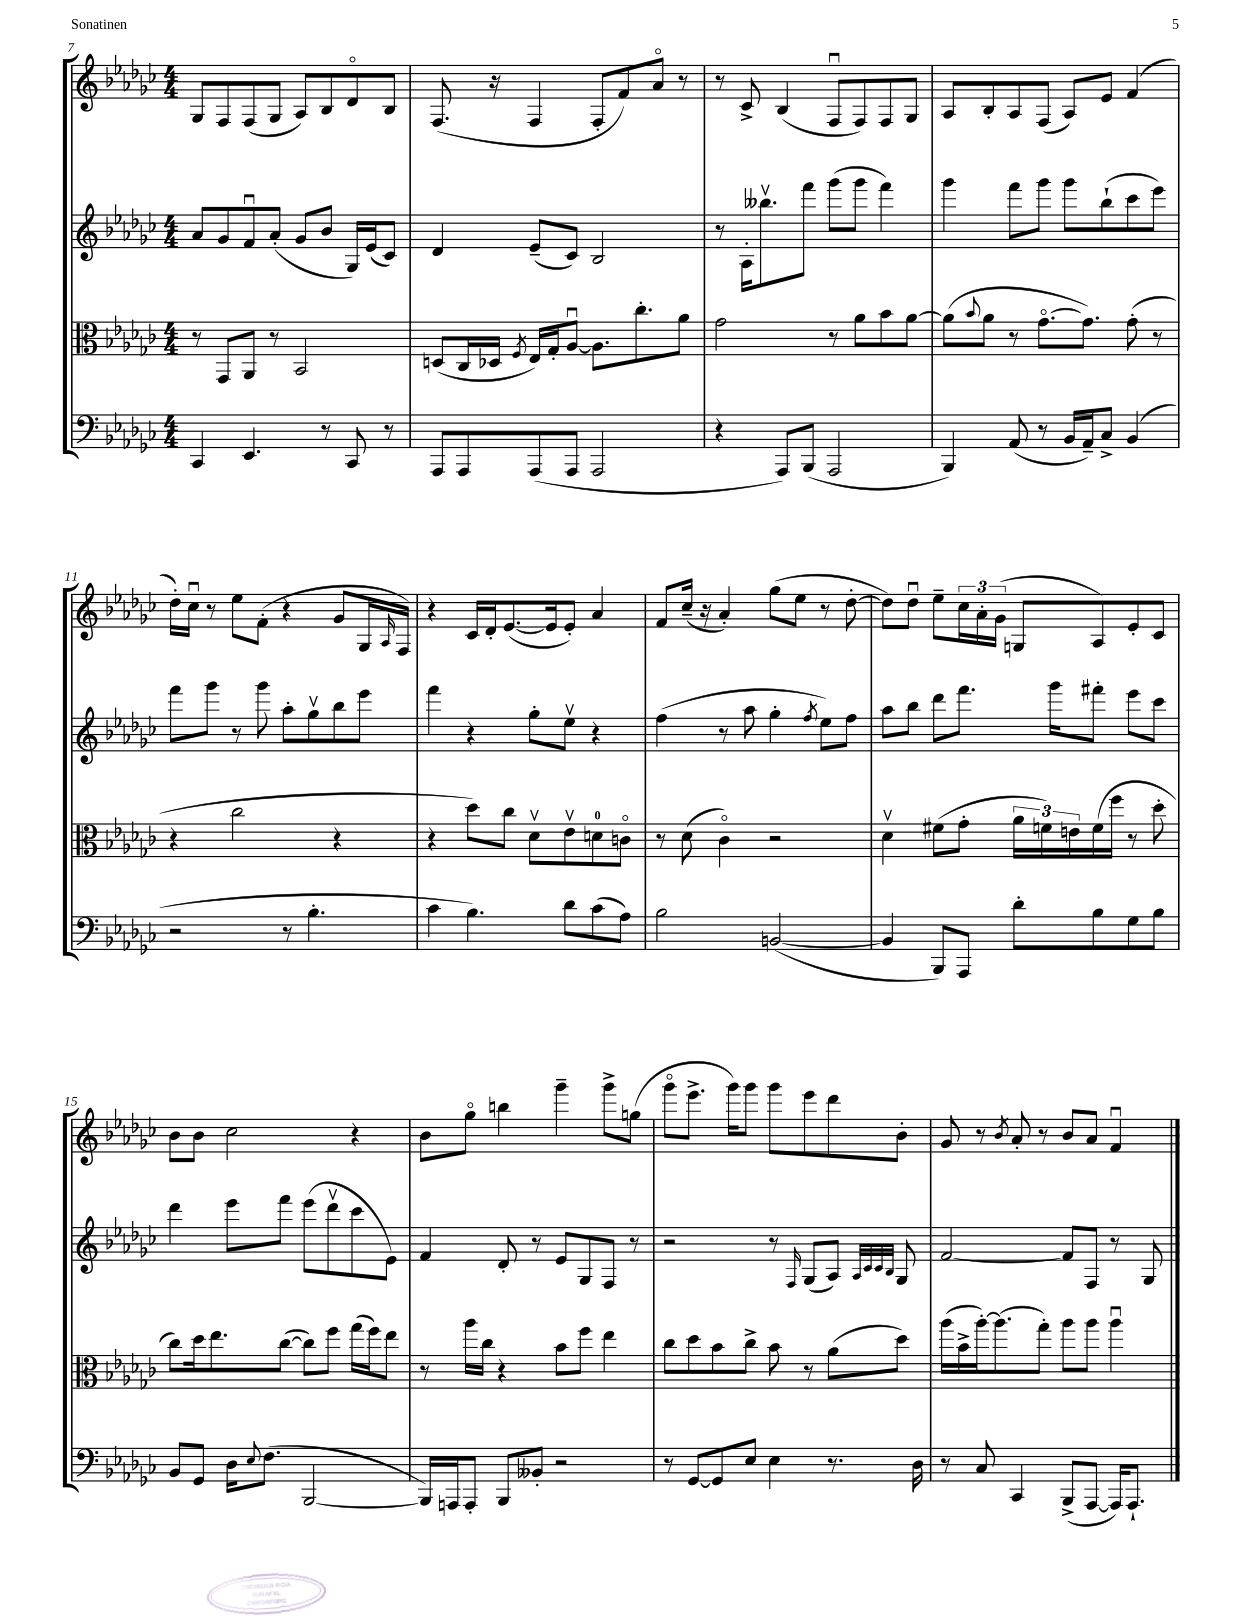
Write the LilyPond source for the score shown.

<<
\new StaffGroup <<
\new Staff = "s0" {
    \clef treble \key ges \major \numericTimeSignature \time 4/4
    ges8 f8 f8( ges8 aes8) bes8 des'8\flageolet bes8 |
    f8.( r16 f4 f8-. f'8) aes'8\flageolet r8 |
    r8 ces'8-> bes4( f8\downbow f8) f8 ges8 |
    aes8 bes8-. aes8 f8( aes8) ees'8 f'4( |
    des''16-.) ces''16\downbow r8 ees''8 f'8-.( r4 ges'8 ges16 \grace { aes16 } f16) |
    r4 ces'16 des'16-. ees'8.~( ees'16 ees'8-.) aes'4 |
    f'8 ces''16--( r16 aes'4-.) ges''8( ees''8 r8 des''8~-. |
    des''8) des''8\downbow ees''8-- \tuplet 3/2 { ces''16 aes'16-. ges'16( } g8 aes8) ees'8-. ces'8 |
    bes'8 bes'8 ces''2 r4 |
    bes'8 ges''8\flageolet b''4 ges'''4-- ges'''8-> g''8( |
    ges'''8\flageolet ees'''8.-> ges'''16) ges'''8 ges'''8 ees'''8 des'''8 bes'8-. |
    ges'8 r8 \acciaccatura { bes'8 } aes'8-. r8 bes'8 aes'8 f'4\downbow \bar "|." |
}
\new Staff = "s1" {
    \clef treble \key ges \major \numericTimeSignature \time 4/4
    aes'8 ges'8 f'8\downbow aes'8-.( ges'8 bes'8 ges16) ees'16( ces'8) |
    des'4 ees'8--( ces'8) bes2 |
    r8 aes16-. beses''8.\upbow f'''8 ges'''8( ges'''8 f'''4) |
    ges'''4 f'''8 ges'''8 ges'''8 bes''8-!( ces'''8 ees'''8) |
    f'''8 ges'''8 r8 ges'''8 aes''8-. ges''8\upbow bes''8 ees'''8 |
    f'''4 r4 ges''8-. ees''8\upbow r4 |
    f''4( r8 aes''8 ges''4-. \acciaccatura { f''8 } ees''8) f''8 |
    aes''8 bes''8 des'''8 f'''8. ges'''16 fis'''8-. ees'''8 ces'''8 |
    des'''4 ees'''8 f'''8 ees'''8( des'''8\upbow ces'''8 ees'8) |
    f'4 des'8-. r8 ees'8 ges8 f8 r8 |
    r2 r8 \grace { f16 } ges8( aes8) \grace { aes32 ces'32 ces'32 bes32 } ges8 |
    f'2~ f'8 f8 r8 ges8 \bar "|." |
}
\new Staff = "s2" {
    \clef alto \key ges \major \numericTimeSignature \time 4/4
    r8 ges,8 aes,8 r8 bes,2 |
    d8( ces16 des16 \acciaccatura { f8 } ees16) ges16-. aes8~\downbow aes8. ces''8.-. aes'8 |
    ges'2 r8 aes'8 bes'8 aes'8~ |
    aes'8( \appoggiatura { bes'8 } aes'8 r8 ges'8.~\flageolet ges'8.) ges'8-.( r8 |
    r4 ces''2 r4 |
    r4 des''8) ces''8 des'8\upbow ees'8\upbow d'8-0 c'8\flageolet |
    r8 des'8( ces'4\flageolet) r2 |
    des'4\upbow fis'8( ges'8-. \tuplet 3/2 { aes'16 f'16) e'16 } f'16( f''16 r8 des''8-. |
    ces''8) des''16 ees''8. ces''8~( ces''8) f''8 ges''16( f''16) ees''8 |
    r8 aes''16 ces''16 r4 bes'8 f''8 ees''4 |
    ces''8 des''8 bes'8 ces''8-> bes'8 r8 aes'8( des''8) |
    aes''16( bes'16-> aes''16~-.) aes''8.( ges''8-.) aes''8 aes''8 aes''4\downbow \bar "|." |
}
\new Staff = "s3" {
    \clef bass \key ges \major \numericTimeSignature \time 4/4
    ces,4 ees,4. r8 ces,8 r8 |
    aes,,8 aes,,8 aes,,8( aes,,8 aes,,2 |
    r4 aes,,8) bes,,8( aes,,2 |
    bes,,4) aes,8( r8 bes,16 aes,16--) ces8-> bes,4( |
    r2 r8 bes4.-. |
    ces'4 bes4.) des'8 ces'8( aes8) |
    bes2 b,2~( |
    b,4 bes,,8) aes,,8 des'8-. bes8 ges8 bes8 |
    bes,8 ges,8 des16 \appoggiatura { ees8 } f8.( bes,,2~ |
    bes,,16) a,,16 a,,8-. bes,,8 beses,8-. r2 |
    r8 ges,8~ ges,8 ees8 ees4 r8. des16 |
    r8 ces8 ces,4 bes,,8->( aes,,8~ aes,,16) aes,,8.-! \bar "|." |
}
>>
>>
\layout { \context { \Score currentBarNumber = #7 } }
